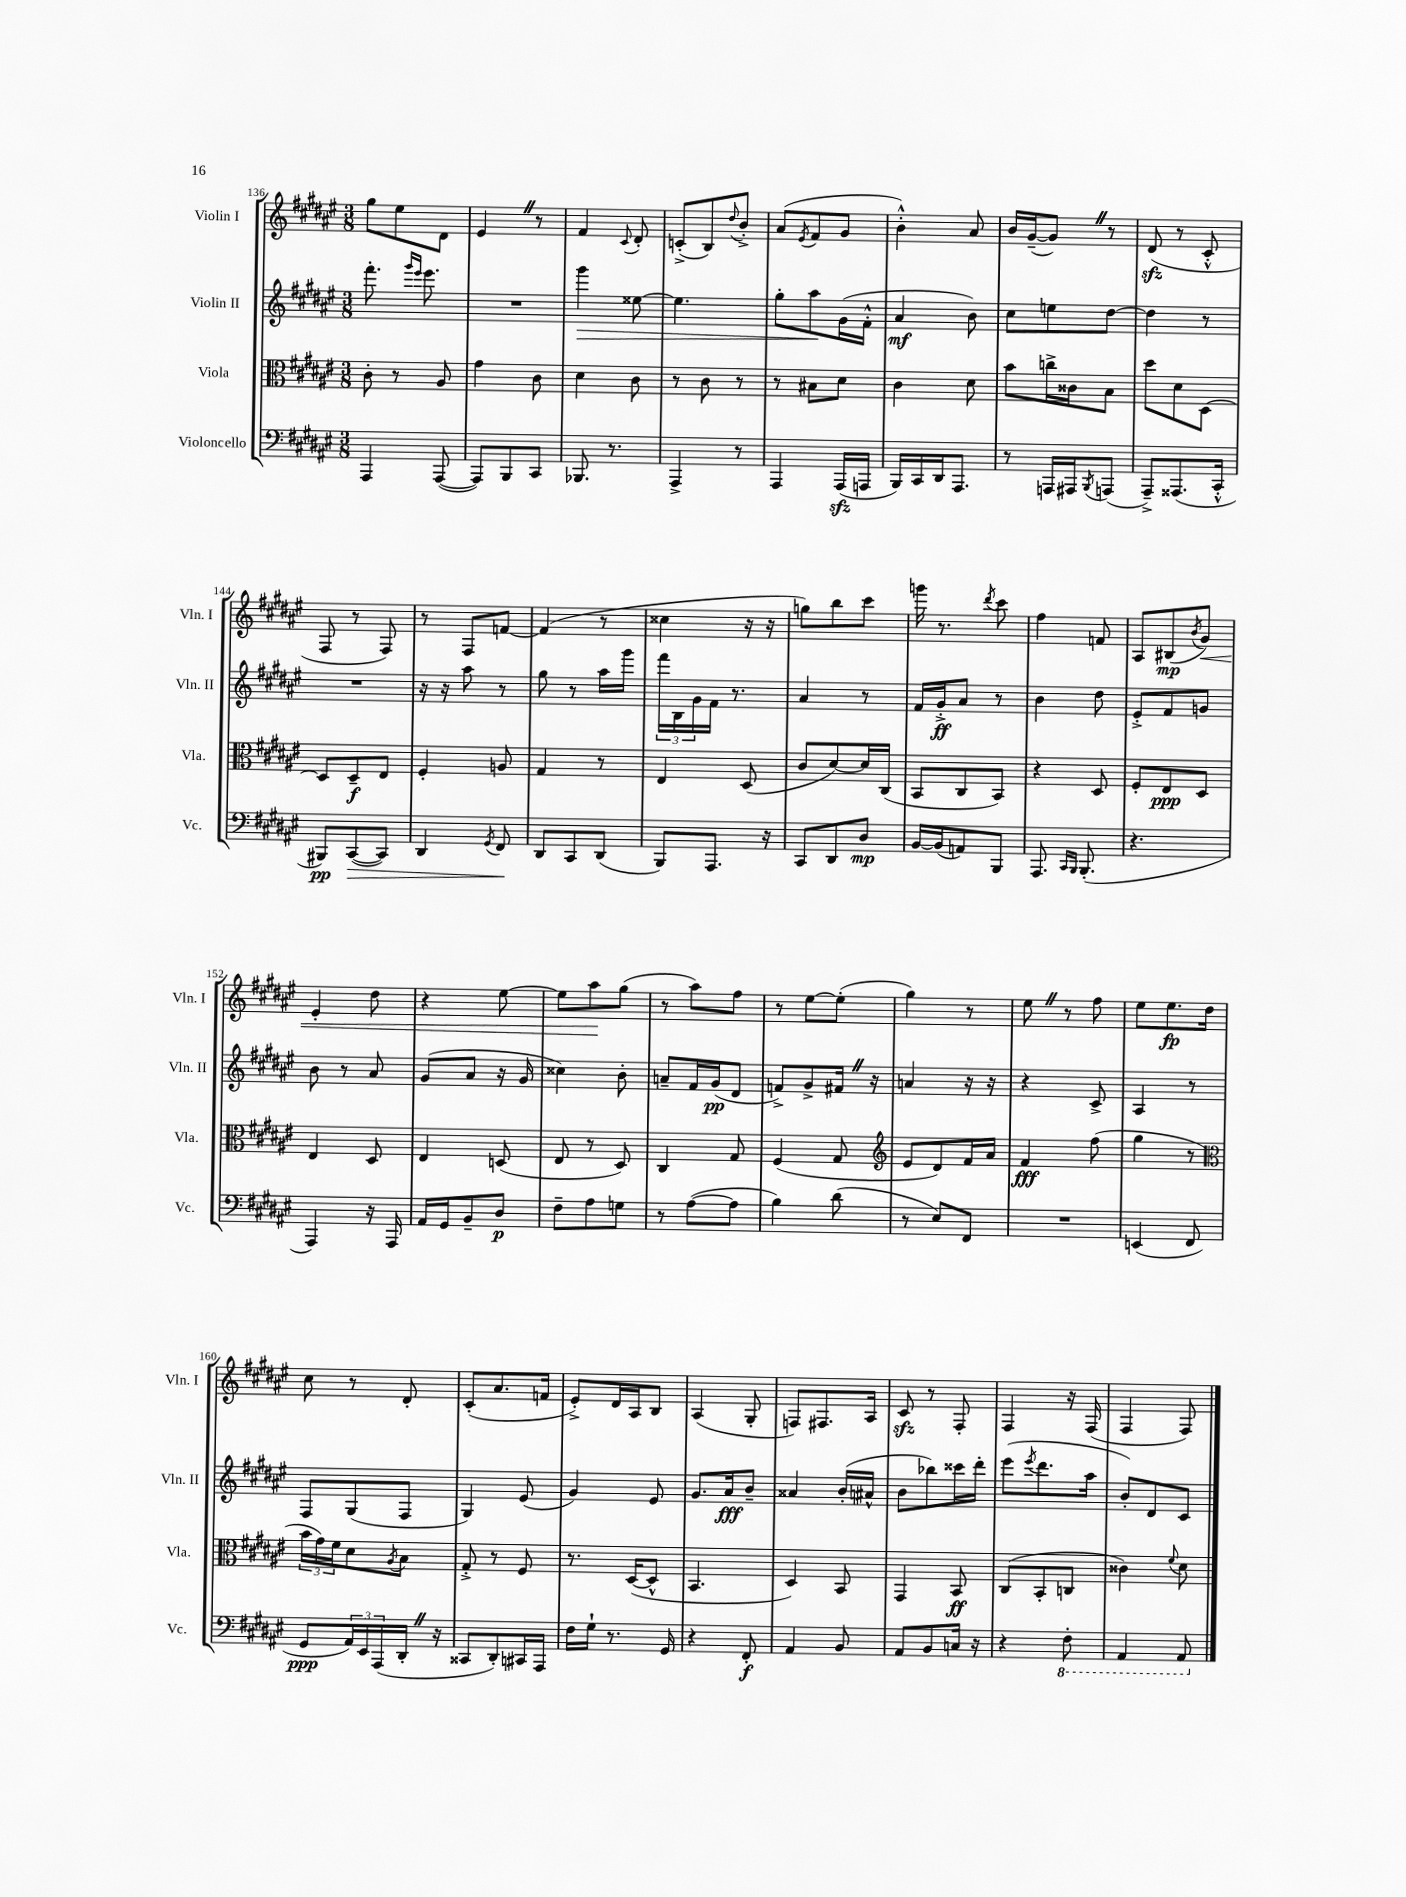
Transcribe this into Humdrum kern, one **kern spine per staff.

**kern	**dynam	**kern	**dynam	**kern	**dynam	**kern	**dynam
*part4	*part4	*part3	*part3	*part2	*part2	*part1	*part1
*staff4	*staff4	*staff3	*staff3	*staff2	*staff2	*staff1	*staff1
*I"Violoncello	*	*I"Viola	*	*I"Violin II	*	*I"Violin I	*
*I'Vc.	*	*I'Vla.	*	*I'Vln. II	*	*I'Vln. I	*
*clefF4	*	*clefC3	*	*clefG2	*	*clefG2	*
*k[f#c#g#d#a#e#]	*	*k[f#c#g#d#a#e#]	*	*k[f#c#g#d#a#e#]	*	*k[f#c#g#d#a#e#]	*
*M3/8	*	*M3/8	*	*M3/8	*	*M3/8	*
=136	=136	=136	=136	=136	=136	=136	=136
4AAA#/	.	8c#'\	.	8.fff#'\	.	8gg#\L	.
.	.	8r	.	.	.	8ee#\	.
.	.	.	.	16qqggg#/LL	.	.	.
.	.	.	.	16qqeee#/JJ	.	.	.
.	.	.	.	8.eee#\	.	.	.
([8AAA#/	.	8A#/	.	.	.	8d#\J	.
=137	=137	=137	=137	=137	=137	=137	=137
8AAA#/L])	.	4g#\	.	4.r	.	4e#Z/	.
8BBB/	.	.	.	.	.	.	.
8CC#/J	.	8c#\	.	.	.	8r	.
=138	=138	=138	=138	=138	=138	=138	=138
!	!	!	!	!	!LO:HP:b	!	!
8.BBB-X/	.	4d#\	.	4ggg#\	>	4f#/	.
8.r	.	.	.	.	.	.	.
.	.	.	.	.	.	8qqc#/	.
.	.	8c#\	.	[8ee##X\	.	8d#'/	.
=139	=139	=139	=139	=139	=139	=139	=139
4AAA#^/	.	8r	.	4.ee##\]	.	(8cn'^/L	.
.	.	8c#\	.	.	.	8B/)	.
.	.	.	.	.	.	8qqdd#/	.
8r	.	8r	.	.	.	8b'^/J	.
=140	=140	=140	=140	=140	=140	=140	=140
4AAA#/	.	8r	.	8gg#'\L	.	(8a#/L	.
.	.	.	.	.	.	8qe#/	.
.	.	8B#X\L	.	8aa#\	.	8f#/	.
(16AAA#zz/LL	.	8d#\J	.	(16g#\L	]	8g#/J	.
16AAAn/JJ	.	.	.	16f#'^^\JJ	.	.	.
=141	=141	=141	=141	=141	=141	=141	=141
16BBB/LL)	.	4c#\	.	4a#/	mf	4b'^^\)	.
16CC#/	.	.	.	.	.	.	.
16DD#/J	.	.	.	.	.	.	.
8.AAA#/J	.	.	.	.	.	.	.
.	.	8d#\	.	8b\)	.	8a#/	.
=142	=142	=142	=142	=142	=142	=142	=142
8r	.	8b\L	.	8cc#\L	.	16b/LL	.
.	.	.	.	.	.	([16g#~/J	.
16AAAn/LL	.	16ccn^\L	.	8een\	.	8g#Z/J])	.
16AAA#X/J	.	16c##X\J	.	.	.	.	.
8qBBB/	.	.	.	.	.	.	.
(8AAAn/J	.	8B\J	.	[8dd#\J	.	8r	.
=143	=143	=143	=143	=143	=143	=143	=143
8AAA#~^/L)	.	8dd#\L	.	4dd#\]	.	(8d#zz/	.
(8.AAA##X/	.	8d#\	.	.	.	8r	.
.	.	[8D#\J	.	8r	.	8c#'^^/	.
16CC#'^^/Jk	.	.	.	.	.	.	.
!!LO:LB:g=z
=144	=144	=144	=144	=144	=144	=144	=144
8BBB#X/L)	pp	8D#/L]	.	4.r	.	8F#/	.
!	!LO:HP:b	!	!	!	!	!	!
([8CC#/	>	8D#~/	f	.	.	8r	.
8CC#/J])	.	8E#/J	.	.	.	8F#/)	.
=145	=145	=145	=145	=145	=145	=145	=145
4DD#/	.	4F#'/	.	16r	.	8r	.
.	.	.	.	16r	.	.	.
.	.	.	.	8aa#\	.	8F#/L	.
8qGG#/	.	.	.	.	.	.	.
8FF#/	.	8An/	.	8r	.	[8fn/J	.
.	]	.	.	.	.	.	.
=146	=146	=146	=146	=146	=146	=146	=146
8DD#/L	.	4G#/	.	8gg#\	.	(4f/]	.
8CC#/	.	.	.	8r	.	.	.
(8DD#/J	.	8r	.	16aa#\LL	.	8r	.
.	.	.	.	16ggg#\JJ	.	.	.
=147	=147	=147	=147	=147	=147	=147	=147
8BBB/L)	.	4E#/	.	24fff#\LL	.	4cc##X\	.
.	.	.	.	24B\	.	.	.
.	.	.	.	24g#\	.	.	.
8.AAA#/J	.	.	.	16f#\JJ	.	.	.
.	.	.	.	8.r	.	.	.
.	.	(8D#/	.	.	.	16r	.
16r	.	.	.	.	.	16r	.
=148	=148	=148	=148	=148	=148	=148	=148
8CC#/L	.	8c#/L	.	4a#/	.	8ggn\L)	.
8DD#/	.	[8d#/)	.	.	.	8bb\	.
8D#/J	mp	16d#/L]	.	8r	.	8ccc#\J	.
.	.	(16C#/JJ	.	.	.	.	.
=149	=149	=149	=149	=149	=149	=149	=149
[16BB/LL	.	8BB/L	.	16f#/LL	.	16gggn\	.
(16BB/J]	.	.	.	16g#'^/J	ff	8.r	.
8AAn/)	.	8C#/	.	8a#/J	.	.	.
.	.	.	.	.	.	8qddd#/	.
8BBB/J	.	8BB/J)	.	8r	.	8ccc#\	.
=150	=150	=150	=150	=150	=150	=150	=150
8.AAA#/	.	4r	.	4b\	.	4ff#\	.
16qqCC#/LL	.	.	.	.	.	.	.
16qqBBB/JJ	.	.	.	.	.	.	.
(8.BBB'/	.	.	.	.	.	.	.
.	.	8D#/	.	8dd#\	.	8fn/	.
=151	=151	=151	=151	=151	=151	=151	=151
4.r	.	8F#'/L	.	8e#'^/L	.	8A#/L	.
.	.	8E#/	ppp	8f#/	.	(8B#X/	mp
.	.	.	.	.	.	8qb/	.
!	!	!	!	!	!	!	!LO:HP:b
.	.	8D#/J	.	8gn/J	.	8g#/J)	<
!!LO:LB:g=z
=152	=152	=152	=152	=152	=152	=152	=152
4AAA#/)	.	4E#/	.	8b\	.	4e#'/	.
.	.	.	.	8r	.	.	.
16r	.	8D#/	.	8a#/	.	8dd#\	.
16AAA#/	.	.	.	.	.	.	.
=153	=153	=153	=153	=153	=153	=153	=153
16AA#/LL	.	4E#/	.	(8g#/L	.	4r	.
16GG#/J	.	.	.	.	.	.	.
8BB~/	.	.	.	8a#/J	.	.	.
8D#/J	p	(8Dn/	.	16r	.	[8ee#\	.
.	.	.	.	16g#/	.	.	.
=154	=154	=154	=154	=154	=154	=154	=154
8F#~\L	.	8E#/	.	4cc##X\)	.	8ee#\L]	.
8A#\	.	8r	.	.	.	8aa#\	.
8Gn\J	.	8D#/)	.	8b'\	.	(8gg#\J	[
=155	=155	=155	=155	=155	=155	=155	=155
8r	.	4C#/	.	8an~/L	.	8r	.
([8A#\L	.	.	.	16f#/L	.	8aa#\L)	.
.	.	.	.	(16g#/J	pp	.	.
8A#\J]	.	8G#/	.	8d#/J	.	8ff#\J	.
=156	=156	=156	=156	=156	=156	=156	=156
4B\)	.	(4F#/	.	8fn^/L)	.	8r	.
.	.	.	.	8g#^/	.	[8ee#\L	.
(8d#\	.	8G#/	.	16f#XZ/Jk	.	(8ee#'\J]	.
.	.	.	.	16r	.	.	.
=157	=157	=157	=157	=157	=157	=157	=157
*	*	*clefG2	*	*	*	*	*
8r	.	8e#/L	.	4an/	.	4gg#\)	.
8E#/L)	.	8d#/)	.	.	.	.	.
8FF#/J	.	16f#/L	.	16r	.	8r	.
.	.	16a#/JJ	.	16r	.	.	.
=158	=158	=158	=158	=158	=158	=158	=158
4.r	.	4f#/	fff	4r	.	8ee#Z\	.
.	.	.	.	.	.	8r	.
.	.	(8ff#\	.	8c#^/	.	8ff#\	.
=159	=159	=159	=159	=159	=159	=159	=159
(4EEn/	.	4gg#\	.	4A#/	.	8ee#\L	.
.	.	.	.	.	.	8.ee#\	fp
8FF#/	.	8r	.	8r	.	.	.
.	.	.	.	.	.	16dd#\Jk	.
!!LO:LB:g=z
=160	=160	=160	=160	=160	=160	=160	=160
*	*	*clefC3	*	*	*	*	*
8GG#/L	ppp	24b\LL	.	8F#/L	.	8cc#\	.
.	.	24g#\)	.	.	.	.	.
.	.	24f#\J	.	.	.	.	.
24AA#/L)	.	8d#\	.	(8G#/	.	8r	.
24EE#/	.	.	.	.	.	.	.
(24AAA#/	.	.	.	.	.	.	.
.	.	8qA#/	.	.	.	.	.
16DD#'Z/JJ	.	8B\J	.	8F#/J	.	8d#'/	.
16r	.	.	.	.	.	.	.
=161	=161	=161	=161	=161	=161	=161	=161
8CC##X/L	.	8G#'^/	.	4G#/)	.	(8c#'/L	.
8DD#'/)	.	8r	.	.	.	8.a#/	.
16CC#X/L	.	8F#/	.	(8e#/	.	.	.
16AAA#/JJ	.	.	.	.	.	16fn/Jk	.
=162	=162	=162	=162	=162	=162	=162	=162
16F#\LL	.	8.r	.	4g#/)	.	8e#'^/L)	.
16G#`\JJ	.	.	.	.	.	.	.
8.r	.	.	.	.	.	16d#/L	.
.	.	([16D#/KL	.	.	.	16A#/J	.
.	.	8D#^^/J]	.	8e#/	.	8B/J	.
16GG#/	.	.	.	.	.	.	.
=163	=163	=163	=163	=163	=163	=163	=163
4r	.	4.BB/	.	8.g#/L	.	(4A#/	.
.	.	.	.	16a#/k	fff	.	.
8FF#'/	f	.	.	8b~/J	.	8G#'/	.
=164	=164	=164	=164	=164	=164	=164	=164
4AA#/	.	4D#/)	.	4a##X/	.	8Fn/L)	.
.	.	.	.	.	.	8.F#X/	.
8BB/	.	8BB/	.	(16b'/LL	.	.	.
.	.	.	.	16a#X^^/JJ	.	16A#/Jk	.
=165	=165	=165	=165	=165	=165	=165	=165
8AA#/L	.	4GG#/	.	8b\L	.	8c#zz/	.
8BB/	.	.	.	8bb-X\)	.	8r	.
16Cn/Jk	.	8BB/	ff	16ccc##X\L	.	8F#'/	.
16r	.	.	.	16ddd#'\JJ	.	.	.
=166	=166	=166	=166	=166	=166	=166	=166
4r	.	(8C#/L	.	(8eee#\L	.	4F#/	.
.	.	.	.	8qeee#/	.	.	.
.	.	8BB'/	.	8.ddd#\	.	.	.
*8ba	*	*	*	*	*	*	*
8FF#'\	.	8Cn/J	.	.	.	16r	.
.	.	.	.	16aa#\Jk	.	(16F#/	.
=167	=167	=167	=167	=167	=167	=167	=167
4AAA#/	.	4c##X\)	.	8b'/L)	.	4F#/	.
.	.	.	.	8d#/	.	.	.
.	.	8qqf#/	.	.	.	.	.
8AAA#/	.	8d#\	.	8c#/J	.	8F#/)	.
*X8ba	*	*	*	*	*	*	*
==	==	==	==	==	==	==	==
*-	*-	*-	*-	*-	*-	*-	*-
